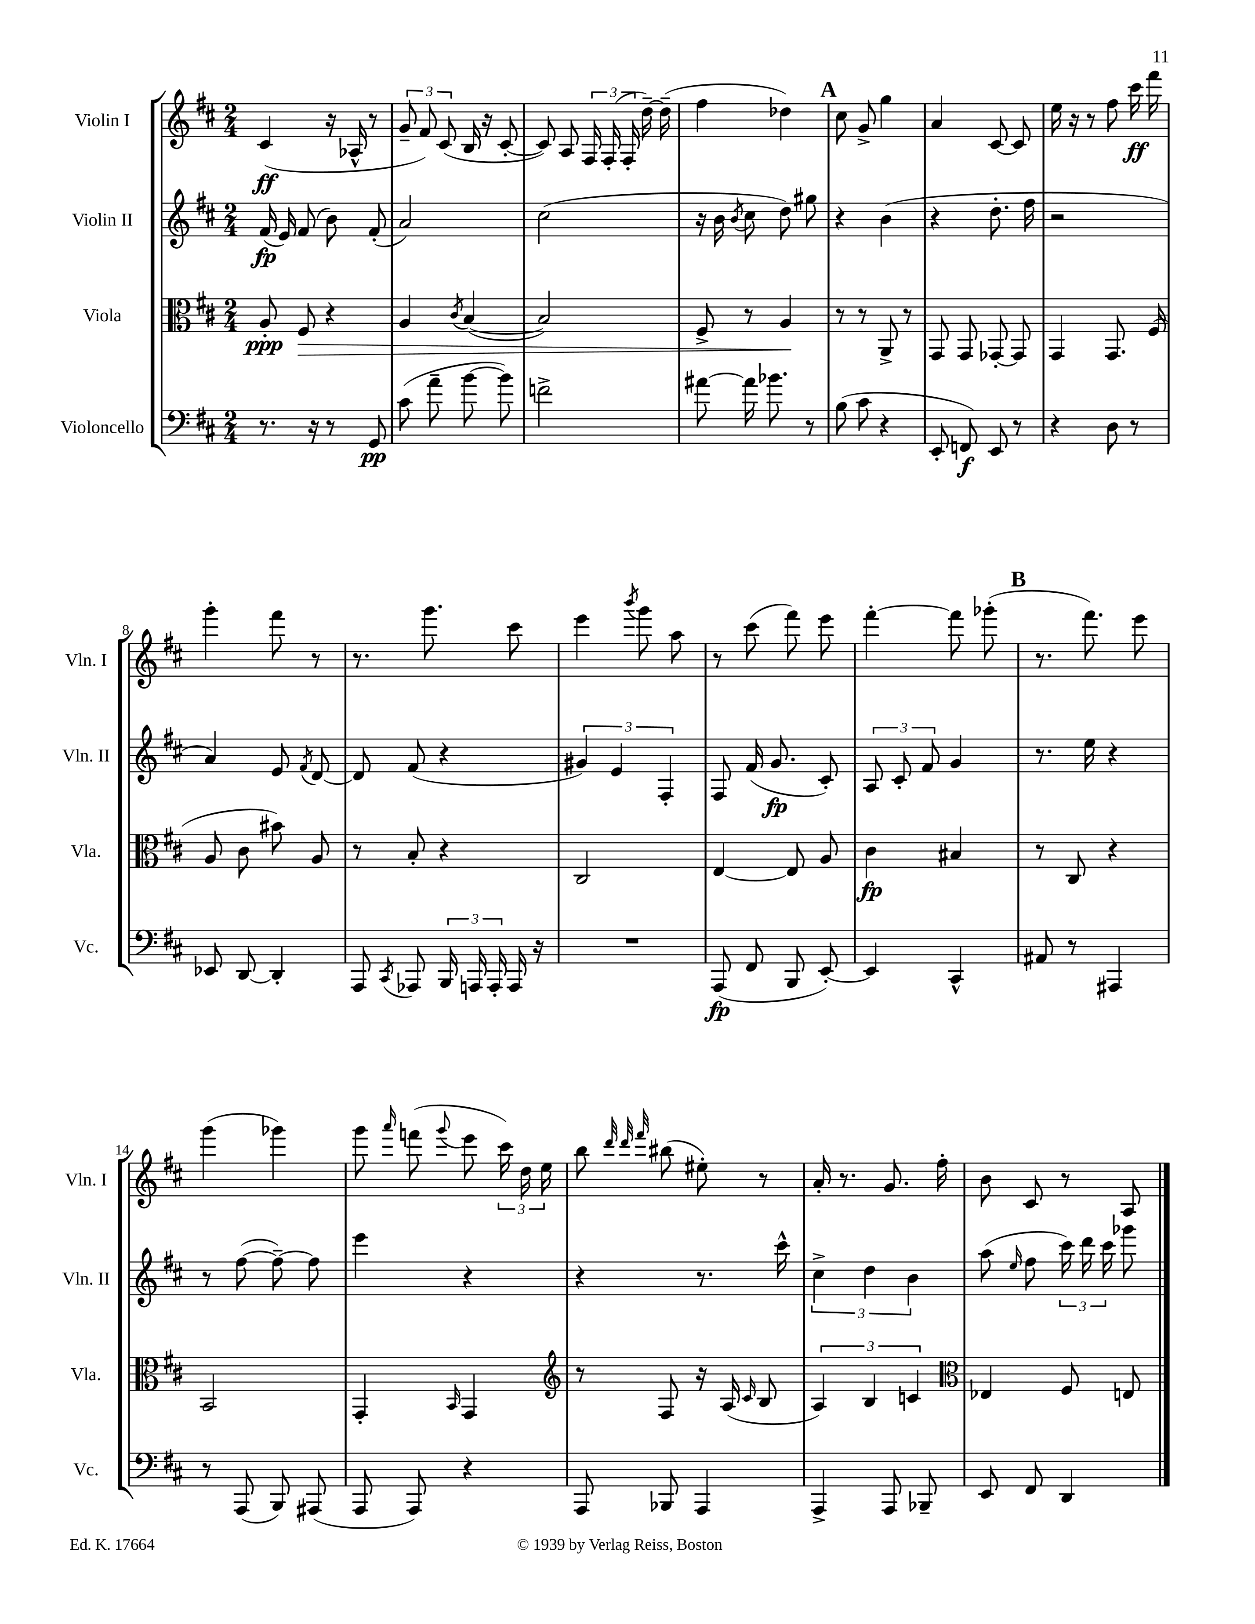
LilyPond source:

<<
\new StaffGroup <<
\new Staff = "s0" \with { instrumentName = "Violin I" shortInstrumentName = "Vln. I" } {
    \clef treble \key d \major \numericTimeSignature \time 2/4
    \autoBeamOff cis'4\ff( r16 aes16-^ r8 |
    \tuplet 3/2 { g'8-- fis'8) cis'8( } b16 r16 cis'8~-. |
    cis'8) a8 \tuplet 3/2 { fis16 fis16-.( fis16-. } d''16~--) d''16--( |
    fis''4 des''4) |
    \mark \markup { \bold "A" } cis''8 g'8-> g''4 |
    a'4 cis'8~ cis'8 |
    e''16 r16 r8 fis''8 cis'''16\ff fis'''16 |
    g'''4-. fis'''8 r8 |
    r8. g'''8. cis'''8 |
    e'''4 \acciaccatura { b'''8 } g'''8 a''8 |
    r8 cis'''8( fis'''8) e'''8 |
    fis'''4~-. fis'''8 ges'''8-.( |
    \mark \markup { \bold "B" } r8. fis'''8.) e'''8 |
    g'''4( ges'''4) |
    g'''8 \grace { a'''16 } f'''8( \appoggiatura { g'''8 } e'''8 \tuplet 3/2 { cis'''16) d''16 e''16 } |
    b''8 \grace { d'''32 d'''32 fis'''32 } bis''8( eis''8-.) r8 |
    a'16-. r8. g'8. fis''16-. |
    b'8 cis'8 r8 a8 \bar "|." |
}
\new Staff = "s1" \with { instrumentName = "Violin II" shortInstrumentName = "Vln. II" } {
    \clef treble \key d \major \numericTimeSignature \time 2/4
    \autoBeamOff fis'16\fp( e'16) fis'8( b'8) fis'8-.( |
    a'2) |
    cis''2( |
    r16 b'16 \acciaccatura { b'8 } cis''8 d''8) gis''8 |
    \mark \markup { \bold "A" } r4 b'4( |
    r4 d''8.-. fis''16 |
    r2 |
    a'4) e'8 \acciaccatura { fis'8 } d'8~ |
    d'8 fis'8( r4 |
    \tuplet 3/2 { gis'4) e'4 fis4-. } |
    fis8 fis'16( g'8.\fp cis'8-.) |
    \tuplet 3/2 { a8 cis'8-. fis'8 } g'4 |
    \mark \markup { \bold "B" } r8. e''16 r4 |
    r8 fis''8~( fis''8~--) fis''8 |
    e'''4 r4 |
    r4 r8. cis'''16-^ |
    \tuplet 3/2 { cis''4-> d''4 b'4 } |
    a''8( \grace { e''16 } fis''8 \tuplet 3/2 { cis'''16) d'''16 cis'''16 } ges'''8 \bar "|." |
}
\new Staff = "s2" \with { instrumentName = "Viola" shortInstrumentName = "Vla." } {
    \clef alto \key d \major \numericTimeSignature \time 2/4
    \autoBeamOff a8-.\ppp fis8\> r4 |
    a4 \acciaccatura { cis'8 } b4~( |
    b2) |
    fis8-> r8 a4\! |
    \mark \markup { \bold "A" } r8 r8 a,8-> r8 |
    g,8 g,8 ges,8~-. ges,8 |
    g,4 g,8. fis16( |
    a8 cis'8 bis'8) a8 |
    r8 b8-. r4 |
    cis2 |
    e4~ e8 a8 |
    cis'4\fp bis4 |
    \mark \markup { \bold "B" } r8 cis8 r4 |
    b,2 |
    g,4-. \grace { b,16 } g,4 |
    \clef treble r8 fis8 r16 a16( \grace { cis'16 } b8 |
    \tuplet 3/2 { a4) b4 c'4 } |
    \clef alto ees4 fis8 e8 \bar "|." |
}
\new Staff = "s3" \with { instrumentName = "Violoncello" shortInstrumentName = "Vc." } {
    \clef bass \key d \major \numericTimeSignature \time 2/4
    \autoBeamOff r8. r16 r8 g,8\pp |
    cis'8( a'8-- b'8~ b'8) |
    f'2-> |
    ais'8~ ais'16 bes'8. r8 |
    \mark \markup { \bold "A" } b8( cis'8 r4 |
    e,8-. f,8\f) e,8 r8 |
    r4 d8 r8 |
    ees,8 d,8~ d,4-. |
    a,,8 \acciaccatura { cis,8 } aes,,8 \tuplet 3/2 { b,,16 a,,16 a,,16-. } a,,16 r16 |
    R2 |
    a,,8\fp( fis,8 b,,8 e,8~-.) |
    e,4 cis,4-^ |
    \mark \markup { \bold "B" } ais,8 r8 ais,,4 |
    r8 a,,8( b,,8) ais,,8( |
    a,,8 a,,8) r4 |
    a,,8 bes,,8 a,,4 |
    a,,4-> a,,8 bes,,8-- |
    e,8 fis,8 d,4 \bar "|." |
}
>>
>>
